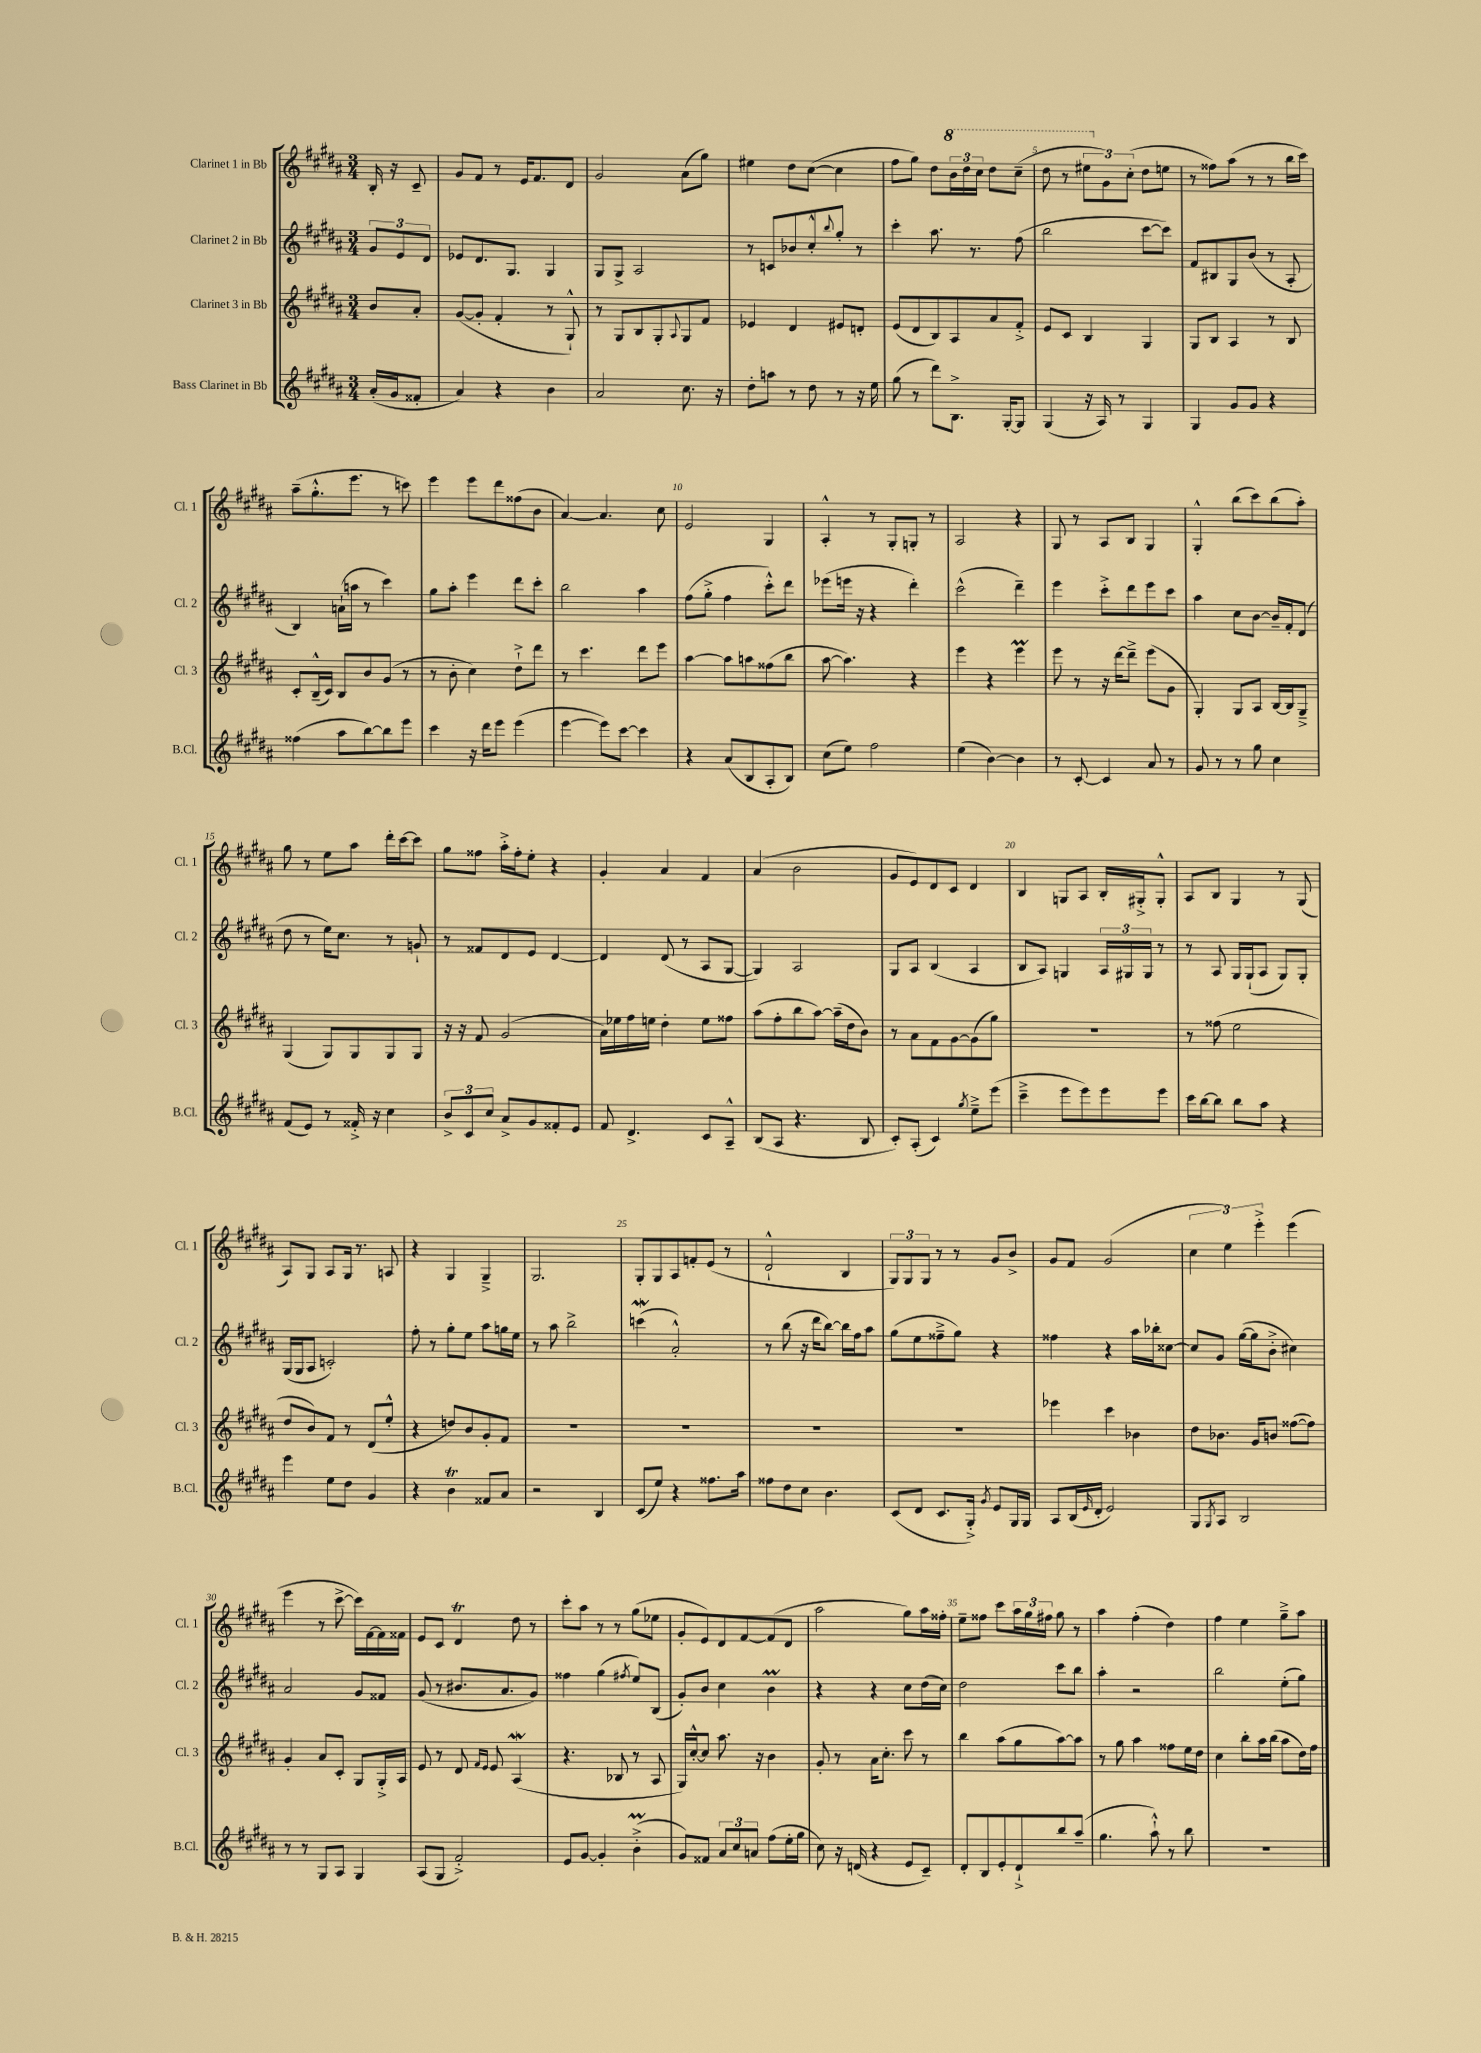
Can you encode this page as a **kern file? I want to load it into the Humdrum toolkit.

**kern	**kern	**kern	**kern
*staff4	*staff3	*staff2	*staff1
*clefG2	*clefG2	*clefG2	*clefG2
*k[f#c#g#d#a#]	*k[f#c#g#d#a#]	*k[f#c#g#d#a#]	*k[f#c#g#d#a#]
*M3/4	*M3/4	*M3/4	*M3/4
(16a#'	8b	12g#	16B'
16g#	.	.	16r
.	.	12e	.
8f##'	8a#'	.	8c#~
.	.	12d#	.
=	=	=	=
4a#)	([8g#	8e-	8g#
.	8g#']	8.d#	8f#
4r	4f#'	.	8r
.	.	8.G#	.
.	.	.	16e
.	.	.	8.f#
4b	8r	4G#	.
.	8G#`^^)	.	8d#
=	=	=	=
2a#	8r	8G#	2g#
.	8G#	8G#^	.
.	8B	2A#	.
.	8G#'	.	.
.	8qqA#	.	.
8.cc#	8G#	.	(8a#
.	8f#	.	8gg#)
16r	.	.	.
=	=	=	=
8dd#'	4e-	8r	4ee#
8aa	.	8c	.
8r	4d#	8b-	8dd#
8dd#	.	8cc#'^^	([8cc#
.	.	8qqbb	.
8r	8e#	8gg#'	4cc#]
16r	8d'	8r	.
16ee	.	.	.
=	=	=	=
(8gg#	(8e	4ccc#'	8ff#
8r	8d#	.	8gg#)
8ddd#)	8B)	8.aa#	8dd#
8.B^	8A#	.	24bb
.	.	.	24ddd#
.	.	8.r	.
.	.	.	24ccc#
.	8a#	.	8ddd#
[16G#'	.	.	.
8G#]	8f#'^	(8ff#	(8ccc#~
=	=	=	=
(4G#	8e	2bb	8ddd#
.	8c#	.	8r
16r	4B	.	12eee#
16A#)	.	.	.
.	.	.	12g#)
8r	.	.	.
.	.	.	(12cc#'
4G#	4G#	[8ccc#	8dd#
.	.	8ccc#])	8ee
=	=	=	=
4G#	8G#	8f#	8r
.	8B	8B#	8ff##)
8g#	4A#	8G#	(8aa#
8g#	.	(8b	8r
4r	8r	8r	8r
.	8B	8A#'	16bb
.	.	.	16ccc#)
=	=	=	=
(4ff##	8c#'	4B)	(8aa#~
.	(16B~^^	.	8.gg#'^^
.	16c#)	.	.
8aa#	8B	(16a`	.
.	.	16aa	8.eee
[8bb)	8b	8r	.
8bb]	(8g#	4ccc#)	8r
8eee	8r	.	8ccc)
=	=	=	=
4ccc#	8r	8gg#	4eee
.	8b'	8aa#'	.
16r	4cc#)	4eee	8eee
16ddd#	.	.	.
8eee	.	.	8ddd#
(4eee	8dd#`^	8ddd#	(8ff##
.	8ddd#	8ccc#'	8b
=	=	=	=
[4eee	8r	2bb	[4a#)
.	4.ccc#	.	.
8eee])	.	.	4.a#]
[8ccc#	.	.	.
4ccc#]	8ddd#	4aa#	.
.	8eee	.	8cc#
=	=	=	=
4r	[4aa#	(8ff#	2e
.	.	8gg#'^	.
(8a#	8aa#]	4ff#	.
8B	8aa	.	.
8A#'	(8ff##	8ccc#'^^)	4G#
8B)	8bb	8ddd#	.
=	=	=	=
(8cc#	[8aa#	(8eee-	4A#'^^
8ee)	4.aa#])	16eee	.
.	.	16r	.
2ff#	.	4r	8r
.	.	.	8G#'
.	4r	4ddd#')	8G'
.	.	.	8r
=	=	=	=
(4ee	4eee	(2ccc#^^	2A#
[4b)	4r	.	.
4b]	4eee	4ddd#~)	4r
=	=	=	=
8r	8eee	4eee	8G#
[8c#'	8r	.	8r
4c#]	16r	8ccc#'^	8A#
.	[16ddd#	.	.
.	8ddd#~^]	8ddd#	8B
8a#	(8eee	8eee	4G#
8r	8g#	8ccc#	.
=	=	=	=
8g#	4G#')	4aa#	4G#'^^
8r	.	.	.
8r	8G#	8cc#	(8bb
8gg#	8A#	[8b	8ccc#)
4cc#	[16B	16b~]	(8bb
.	16B]	16f#'	.
.	8G#~^	(8d#	8aa#')
=	=	=	=
(8f#	(4G#	8dd#	8gg#
8e)	.	8r	8r
8r	8G#)	16ee)	8ee
.	.	8.cc#	.
16f##'^	8G#	.	8aa#
16r	.	.	.
4cc#	8G#	8r	16ddd#'
.	.	.	[16ccc#
.	8G#	8g`	8ccc#]
=	=	=	=
12b^	16r	8r	8gg#
.	16r	.	.
12c#	.	.	.
.	8f#	8f##	8ff##
12cc#	.	.	.
8a#^	(2g#	8d#	16aa#'^
.	.	.	16ff##'
8g#	.	8e	8ee'
8f##'	.	[4d#	4r
8e	.	.	.
=	=	=	=
8f#	16a#)	4d#]	4g#'
.	16ee-	.	.
4.d#^	16ff#	.	.
.	16ee	.	.
.	4dd#'	(8d#	4a#
.	.	8r	.
8c#	8ee	8A#	4f#
8A#~^^	8ff##	[8G#	.
=	=	=	=
(8B	(8aa#	4G#])	(4a#
8A#	8ff#'	.	.
4.r	8bb	2A#	2b
.	[8aa#)	.	.
.	(16aa#~]	.	.
.	16dd#	.	.
8B	8b)	.	.
=	=	=	=
8c#')	8r	8G#	8g#
(8A#'	8a#	8A#	8e)
4c#)	8f#	(4B	8d#
.	[8g#	.	8c#
8qgg#	.	.	.
8ee~^	(8g#]	4A#	4d#
(8eee	8gg#)	.	.
=	=	=	=
4ccc#~^	2.r	8B	4B
.	.	8A#)	.
8eee	.	4G	8G
8eee)	.	.	8A#
8eee	.	24A#	16B'
.	.	24G#	.
.	.	.	16G#'^
.	.	24G#	.
8eee	.	8r	8G#'^^
=	=	=	=
16ccc#	8r	8r	8A#
[16bb	.	.	.
8bb]	(8ff##	8A#	8B
8bb	2ee	16G#	4G#
.	.	(16G#`	.
8aa#	.	8A#	.
4r	.	8G#)	8r
.	.	8G#'	(8G#
=	=	=	=
4eee	8dd#	(16G#	8A#)
.	.	16G#	.
.	8b)	8A#	8G#
8ee	8f#	2c')	8A#
8dd#	8r	.	16G#
.	.	.	8.r
4g#	(8d#	.	.
.	8ee'^^	.	8A
=	=	=	=
4r	4r	8ff#'	4r
.	.	8r	.
4b	8dd)	8gg#'	4G#
.	8b	8ee	.
8f##	8g#'	8aa#	4G#~^
8a#	8f#	16gg	.
.	.	16ee	.
=	=	=	=
2r	2.r	8r	2.G#
.	.	8aa#	.
.	.	2bb^	.
4B	.	.	.
=	=	=	=
(8c#	2.r	(4ccc	8G#'
8ee)	.	.	8G#
4r	.	2a#'^^)	8A#
.	.	.	8f'
8.ff##	.	.	(8e
.	.	.	8r
16aa#	.	.	.
=	=	=	=
8ff##	2.r	8r	2d#`^^
8dd#	.	(8bb	.
8cc#	.	16r	.
.	.	16ddd#	.
4.b	.	[8bb)	.
.	.	16bb]	4B
.	.	16ff#	.
.	.	8aa#	.
=	=	=	=
(8c#	2.r	(8gg#	12G#)
.	.	.	12G#
8d#	.	8ee	.
.	.	.	12G#
8.c#	.	8ff##~^	8r
.	.	8gg#)	8r
16G#'^)	.	.	.
8qg#	.	.	.
8e	.	4r	8g#
16G#	.	.	8b^
16G#	.	.	.
=	=	=	=
8A#	4eee-	4ff##	8g#
(16B	.	.	8f#
16qqe	.	.	.
16d#'	.	.	.
2e)	4ccc#	4r	(2g#
.	4b-	16aa#	.
.	.	16bb-'	.
.	.	[8cc##	.
=	=	=	=
8G#	8dd#	8cc##]	6cc#
8qG#	.	.	.
8A#	8.b-	8g#	.
.	.	.	6ee)
2B	.	([16gg#	.
.	16g#	16gg#]	.
.	.	.	6eee'^
.	8b	8b'^	.
.	([8ff##	4cc#)	(4eee
.	8ff##])	.	.
=	=	=	=
8r	4g#'	2a#	4eee
8r	.	.	.
8G#	8a#	.	8r
8A#	8c#'	.	[8ccc#^
4G#	8G#	8g#	16ccc#])
.	.	.	[16f#
.	16G#'^	8f##	16f#]
.	16A#	.	16f##
=	=	=	=
(8A#	8e	(8g#	8e
8G#	8r	8r	8c#
2f#'^)	8d#	8.b#	4d#
.	16qqf#	.	.
.	16qqe	.	.
.	8e	.	.
.	.	8.a#	.
.	(4A#	.	8dd#
.	.	8g#)	8r
=	=	=	=
8e	4.r	4ff##	8ccc#'
[8g#	.	.	8aa#
4g#']	.	(4gg#	8r
.	8B-	.	8r
.	.	8qff#	.
(4b'^	8r	8ee)	(8gg#
.	8A#	(8B	8ee-
=	=	=	=
8g#)	16G#)	8g#')	8g#'
.	[16cc#'^^	.	.
8f##	8cc#]	8b	8e)
12a#	8.aa#	4cc#	8d#
12cc#	.	.	.
.	.	.	[8f#
12a	.	.	.
.	16r	.	.
(8ff#	4b	4b	(8f#]
16ee'	.	.	8d#
16gg#	.	.	.
=	=	=	=
8cc#)	8g#'	4r	2aa#
16r	8r	.	.
(16d	.	.	.
4r	16a#	4r	.
.	8.cc#'	.	.
8e	8ccc#	8cc#	8gg#)
8c#~)	8r	(16dd#	16aa#
.	.	16cc#)	16ff##'
=	=	=	=
8d#'	4bb	2dd#	8ee~
8B	.	.	8ff##
8e'	(8aa#	.	8ccc#
8d#`^	8gg#	.	24aa#
.	.	.	24gg#
.	.	.	24ff#
8bb	[8aa#)	8ccc#	8gg#
(8aa#~	8aa#]	8bb	8r
=	=	=	=
4.gg#	8r	4aa#'	4aa#
.	8gg#	.	.
.	4aa#	2r	(4ff#'
8aa#`^^)	.	.	.
8r	8ff##	.	4dd#)
8bb	16ee	.	.
.	16dd#	.	.
=	=	=	=
2.r	4cc#	2bb	4ff#
.	8bb'	.	4ee
.	16aa#	.	.
.	(16bb	.	.
.	8aa#	(8ee'	8gg#~^
.	16dd#)	8gg#)	8aa#
.	16ff#	.	.
==	==	==	==
*-	*-	*-	*-
